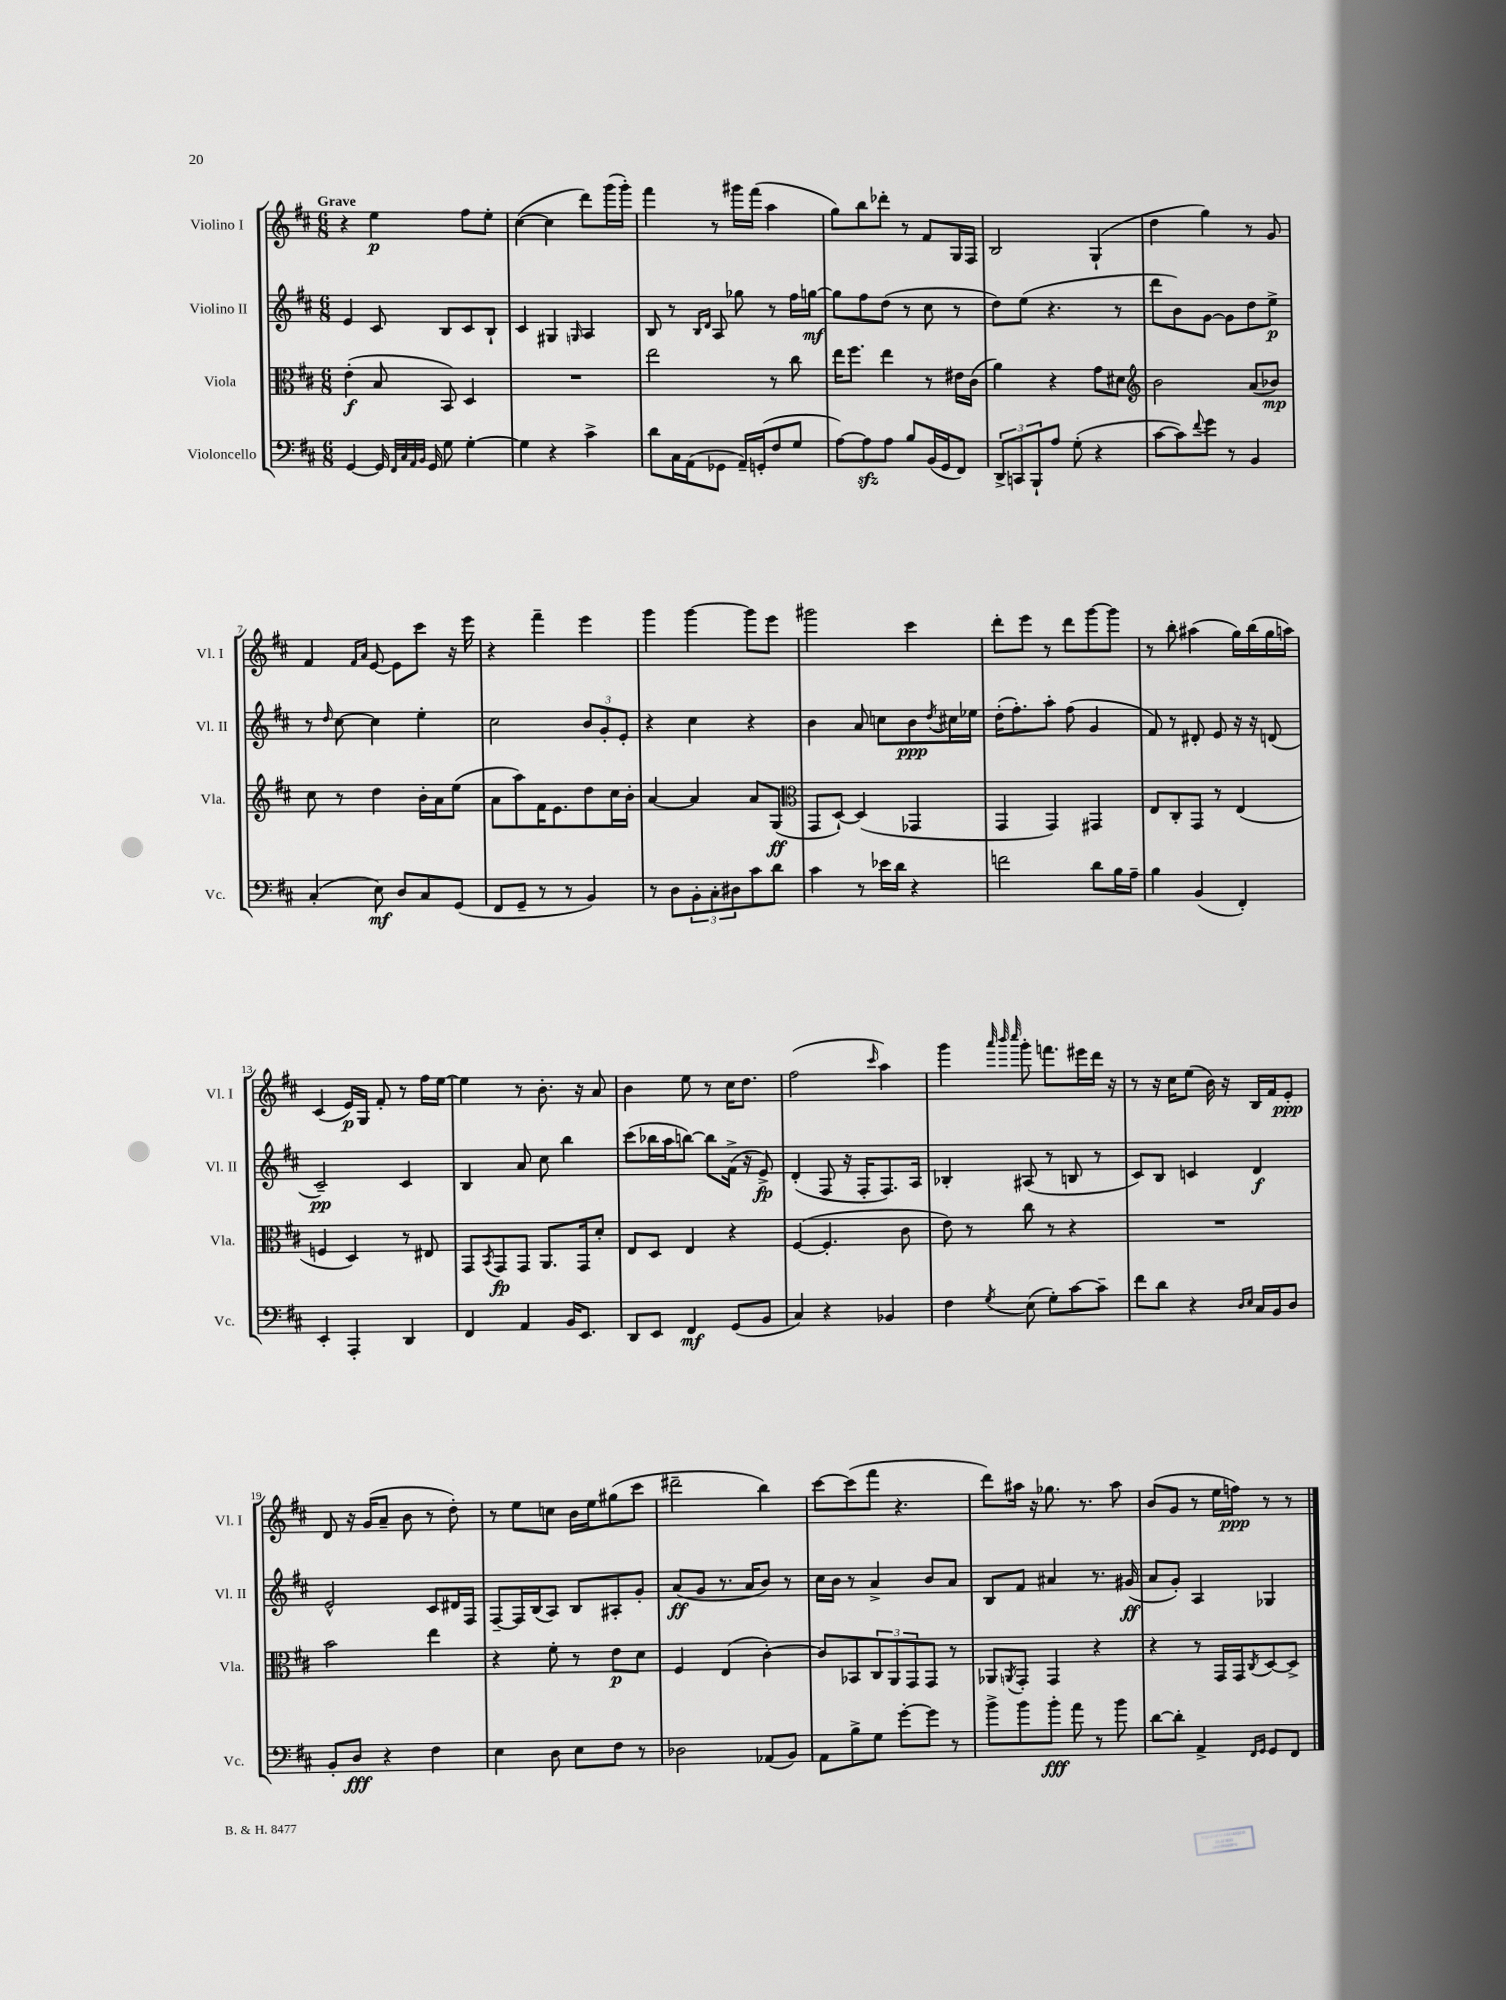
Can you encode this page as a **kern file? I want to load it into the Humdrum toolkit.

**kern	**dynam	**kern	**dynam	**kern	**dynam	**kern	**dynam
*part4	*part4	*part3	*part3	*part2	*part2	*part1	*part1
*staff4	*staff4	*staff3	*staff3	*staff2	*staff2	*staff1	*staff1
*I"Violoncello	*	*I"Viola	*	*I"Violino II	*	*I"Violino I	*
*I'Vc.	*	*I'Vla.	*	*I'Vl. II	*	*I'Vl. I	*
*clefF4	*	*clefC3	*	*clefG2	*	*clefG2	*
*k[f#c#]	*	*k[f#c#]	*	*k[f#c#]	*	*k[f#c#]	*
*M6/8	*	*M6/8	*	*M6/8	*	*M6/8	*
=1	=1	=1	=1	=1	=1	=1	=1
!	!	!	!	!	!	!LO:TX:a:B:t=Grave	!
[4GG/	.	(4e'\	f	4e/	.	4r	.
16GG/]	.	8B/	.	8c#/	.	4ee\	p
32qqFF#/LLL	.	.	.	.	.	.	.
32qqC#/	.	.	.	.	.	.	.
32qqAA/	.	.	.	.	.	.	.
32qqBB/JJJ	.	.	.	.	.	.	.
16GG/	.	.	.	.	.	.	.
8G\	.	8BB/)	.	8B/L	.	.	.
[4G'\	.	4D/	.	8c#/	.	8ff#\L	.
.	.	.	.	8B`/J	.	8ee'\J	.
=2	=2	=2	=2	=2	=2	=2	=2
4G\]	.	2.r	.	4c#/	.	([4cc#\	.
4r	.	.	.	4G#X/	.	4cc#\]	.
.	.	.	.	16qqGn/	.	.	.
4c#^\	.	.	.	4A/	.	8ddd\L)	.
.	.	.	.	.	.	(16ggg\L	.
.	.	.	.	.	.	16ggg'\JJ)	.
=3	=3	=3	=3	=3	=3	=3	=3
8d\L	.	2ee\	.	8B/	.	4fff#\	.
16C#\L	.	.	.	8r	.	.	.
(16AA\J	.	.	.	.	.	.	.
.	.	.	.	16qqB/LL	.	.	.
.	.	.	.	16qqd/JJ	.	.	.
8GG-X\J	.	.	.	8A/	.	8r	.
16AA~/LL)	.	.	.	8gg-X\	.	16ggg#X\LL	.
(16GGn'/J	.	.	.	.	.	(16fff#\JJ	.
8F#/	.	8r	.	8r	.	4aa\	.
8G/J	.	8cc#\	.	16ff#\LL	.	.	.
.	.	.	.	[16ggn\JJ	mf	.	.
=4	=4	=4	=4	=4	=4	=4	=4
[8A\L)	.	16ee\KL	.	8gg\L]	.	8gg\L)	.
.	.	8.ff#\J	.	.	.	.	.
8Azz\]	.	.	.	8ff#\	.	8bb\	.
8A\J	.	4ee\	.	(8dd\J	.	8ddd-X'\J	.
8B/L	.	.	.	8r	.	8r	.
(16BB/L	.	8r	.	8cc#\	.	8f#/L	.
16GG/J	.	.	.	.	.	.	.
8FF#/J)	.	16e#X\LL	.	8r	.	16G/L	.
.	.	(16c#\JJ	.	.	.	16F#/JJ	.
=5	=5	=5	=5	=5	=5	=5	=5
12DD^/L	.	4a\)	.	8dd\L)	.	2B/	.
12CCn/	.	.	.	.	.	.	.
.	.	.	.	(8ee\J	.	.	.
12BBB`/	.	.	.	.	.	.	.
8A/J	.	4r	.	4.r	.	.	.
(8G'\	.	.	.	.	.	.	.
4r	.	8g\L	.	.	.	(4G`/	.
.	.	8d#X\J	.	8r	.	.	.
=6	=6	=6	=6	=6	=6	=6	=6
*	*	*clefG2	*	*	*	*	*
[8c#\L	.	2b\	.	8ddd\L	.	4dd\	.
8c#\])	.	.	.	8b\)	.	.	.
8qqf#/	.	.	.	.	.	.	.
8g\J	.	.	.	[8g\J	.	4gg\)	.
8r	.	.	.	8g\L]	.	.	.
4BB/	.	(8a/L	.	8dd\	.	8r	.
.	.	8b-X/J)	mp	8ee^\J	p	8g/	.
!!LO:LB:g=z
=7	=7	=7	=7	=7	=7	=7	=7
(4C#'/	.	8cc#\	.	8r	.	4f#/	.
.	.	.	.	16qqdd/	.	.	.
.	.	8r	.	[8cc#\	.	.	.
.	.	.	.	.	.	16qqf#/LL	.
.	.	.	.	.	.	16qqa/JJ	.
8E\)	mf	4dd\	.	4cc#\]	.	[8e/	.
8D/L	.	.	.	.	.	8e\L]	.
8C#/	.	16b'\LL	.	4ee'\	.	8ccc#\J	.
.	.	16a\J	.	.	.	.	.
(8GG/J	.	(8ee\J	.	.	.	16r	.
.	.	.	.	.	.	16eee\	.
=8	=8	=8	=8	=8	=8	=8	=8
8FF#/L	.	8a\L	.	2cc#\	.	4r	.
8GG~/J	.	8aa\)	.	.	.	.	.
8r	.	16f#\K	.	.	.	4fff#~\	.
.	.	8.e\	.	.	.	.	.
8r	.	.	.	.	.	.	.
4BB/)	.	8dd\	.	12b/L	.	4eee\	.
.	.	.	.	12g'/	.	.	.
.	.	16cc#\L	.	.	.	.	.
.	.	.	.	12e'/J	.	.	.
.	.	16b'\JJ	.	.	.	.	.
=9	=9	=9	=9	=9	=9	=9	=9
8r	.	[4a/	.	4r	.	4ggg\	.
8D\L	.	.	.	.	.	.	.
12BB'\	.	4a/]	.	4cc#\	.	[4ggg\	.
12C#'\	.	.	.	.	.	.	.
12D#X\	.	.	.	.	.	.	.
8c#\	.	8a/L	.	4r	.	8ggg\L]	.
8d\J	.	(8G/J	ff	.	.	8eee\J	.
=10	=10	=10	=10	=10	=10	=10	=10
*	*	*clefC3	*	*	*	*	*
4c#\	.	8GG/L	.	4b\	.	2ggg#X\	.
.	.	[8D`/J)	.	.	.	.	.
8r	.	(4D/]	.	8a/	.	.	.
16e-X\LL	.	.	.	8ccn\L	.	.	.
16d\JJ	.	.	.	.	.	.	.
4r	.	4GG-X/	.	8b\	ppp	4ccc#\	.
.	.	.	.	8qdd/	.	.	.
.	.	.	.	16cc#X\L	.	.	.
.	.	.	.	16ee-X\JJ	.	.	.
=11	=11	=11	=11	=11	=11	=11	=11
2fn\	.	4GG/	.	(16dd'\KL	.	8ddd'\L	.
.	.	.	.	8.ff#'\)	.	.	.
.	.	.	.	.	.	8eee\J	.
.	.	4GG/)	.	8aa'\J	.	8r	.
.	.	.	.	(8ff#\	.	8ddd\L	.
8d\L	.	4GG#X/	.	4g/	.	[8ggg\	.
16B\L	.	.	.	.	.	8ggg\J]	.
16A~\JJ	.	.	.	.	.	.	.
=12	=12	=12	=12	=12	=12	=12	=12
4B\	.	8E/L	.	8f#/)	.	8r	.
.	.	8C#'/	.	8r	.	8bb'\	.
(4BB/	.	8GG/J	.	8d#X'/	.	(4aa#X\	.
.	.	8r	.	8e/	.	.	.
4FF#'/)	.	(4E/	.	16r	.	16gg\LL)	.
.	.	.	.	16r	.	(16bb\	.
.	.	.	.	(8dn/	.	16gg\	.
.	.	.	.	.	.	16aan\JJ)	.
!!LO:LB:g=z
=13	=13	=13	=13	=13	=13	=13	=13
4EE'/	.	4Fn/	.	2c#~/)	pp	(4c#/	.
4AAA'/	.	4D/)	.	.	.	16e/LL)	p
.	.	.	.	.	.	16G/JJ	.
.	.	.	.	.	.	8f#'/	.
4DD/	.	8r	.	4c#/	.	8r	.
.	.	8E#X/	.	.	.	16ff#\LL	.
.	.	.	.	.	.	[16ee\JJ	.
=14	=14	=14	=14	=14	=14	=14	=14
4FF#/	.	8GG/L	.	4B/	.	4ee\]	.
.	.	8qBB/	.	.	.	.	.
.	.	8GG/	fp	.	.	.	.
4AA/	.	8GG/J	.	8a/	.	8r	.
.	.	8.AA/L	.	8cc#\	.	8.b'\	.
16BB/KL	.	.	.	4bb\	.	.	.
8.EE/J	.	16GG/k	.	.	.	16r	.
.	.	8d'/J	.	.	.	8a/	.
=15	=15	=15	=15	=15	=15	=15	=15
8DD/L	.	8E/L	.	(8ccc#\L	.	4b\	.
8EE/J	.	8D/J	.	16bb-X\L	.	.	.
.	.	.	.	16aa\J	.	.	.
4FF#/	mf	4E/	.	[8bbn\J)	.	8ee\	.
.	.	.	.	8bb\L]	.	8r	.
(8GG/L	.	4r	.	(16f#^\Jk	.	16cc#\KL	.
.	.	.	.	16r	.	8.dd\J	.
8BB/J	.	.	.	8e^/)	fp	.	.
=16	=16	=16	=16	=16	=16	=16	=16
4C#/)	.	([4F#/	.	(4d'/	.	(2ff#\	.
4r	.	4.F#'/]	.	8F#/	.	.	.
.	.	.	.	16r	.	.	.
.	.	.	.	16F#'/KL	.	.	.
.	.	.	.	.	.	16qqccc#/	.
4BB-X/	.	.	.	8.F#/)	.	4aa\)	.
.	.	8c#\	.	.	.	.	.
.	.	.	.	16A/Jk	.	.	.
=17	=17	=17	=17	=17	=17	=17	=17
4F#\	.	8e\)	.	4B-X'/	.	4ggg\	.
.	.	8r	.	.	.	.	.
.	.	.	.	.	.	32qqaaa/	.
.	.	.	.	.	.	32qqbbb/	.
8qG/	.	.	.	.	.	32qqcccc#/	.
(8E\	.	8cc#\	.	(8A#X/	.	8ggg'\	.
8G'\L)	.	8r	.	8r	.	8.fffn\L	.
[8c#\	.	4r	.	8Bn/	.	.	.
.	.	.	.	.	.	16eee#X\L	.
8c#~\J]	.	.	.	8r	.	16ddd\JJ	.
.	.	.	.	.	.	16r	.
=18	=18	=18	=18	=18	=18	=18	=18
8f#\L	.	2.r	.	8c#/L)	.	8r	.
8d\J	.	.	.	8B/J	.	16r	.
.	.	.	.	.	.	16cc#\KL	.
4r	.	.	.	4cn/	.	(8ee\J	.
.	.	.	.	.	.	16b\)	.
.	.	.	.	.	.	16r	.
16qqD/LL	.	.	.	.	.	.	.
16qqE/JJ	.	.	.	.	.	.	.
16C#/LL	.	.	.	4d/	f	16B/LL	.
16BB/J	.	.	.	.	.	16f#/J	.
8D/J	.	.	.	.	.	8e'/J	ppp
!!LO:LB:g=z
=19	=19	=19	=19	=19	=19	=19	=19
8BB'/L	.	2b\	.	2e^^/	.	8d/	.
8D/J	fff	.	.	.	.	16r	.
.	.	.	.	.	.	(16g/KL	.
4r	.	.	.	.	.	8a~/J	.
.	.	.	.	.	.	8b\	.
4F#\	.	4ee\	.	8c#/L	.	8r	.
.	.	.	.	16d#X/L	.	8dd'\)	.
.	.	.	.	16F#/JJ	.	.	.
=20	=20	=20	=20	=20	=20	=20	=20
4E\	.	4r	.	[8F#~/L	.	8r	.
.	.	.	.	16F#/L]	.	8ee\L	.
.	.	.	.	(16B/J	.	.	.
8D\	.	8f#'\	.	8A/J)	.	8ccn\J	.
8E\L	.	8r	.	8B/L	.	16b\LL	.
.	.	.	.	.	.	16ee\J	.
8F#\J	.	8e\L	p	8A#X'/	.	(8gg#X\	.
8r	.	8d\J	.	8g'/J	.	8ccc#\J	.
=21	=21	=21	=21	=21	=21	=21	=21
2D-X\	.	4F#/	.	(8a/L	ff	2ddd#X~\	.
.	.	.	.	8g/J	.	.	.
.	.	(4E/	.	8.r	.	.	.
.	.	.	.	16a/KL	.	.	.
(8AA-X/L	.	[4c#'\)	.	8b/J)	.	4bb\)	.
8BB/J)	.	.	.	8r	.	.	.
=22	=22	=22	=22	=22	=22	=22	=22
8AA\L	.	8c#/L]	.	16cc#\LL	.	[8ccc#\L	.
.	.	.	.	16b\JJ	.	.	.
8B^\	.	8BB-X/	.	8r	.	(8ccc#\]	.
8G\J	.	12C#/	.	4a^/	.	8fff#\J	.
.	.	12AA/	.	.	.	.	.
[8g'\L	.	.	.	.	.	4.r	.
.	.	12GG/	.	.	.	.	.
8g\J]	.	8GG/J	.	8b/L	.	.	.
8r	.	8r	.	8a/J	.	.	.
=23	=23	=23	=23	=23	=23	=23	=23
8b^\L	.	8AA-X/L	.	8B/L	.	8ddd\L)	.
.	.	8qAAn/	.	.	.	.	.
8b\	.	8GG'/J	.	8f#/J	.	16aa#X\Jk	.
.	.	.	.	.	.	16r	.
8b'\J	fff	4GG/	.	4a#X/	.	8.gg-X\	.
8a\	.	.	.	.	.	.	.
.	.	.	.	.	.	8.r	.
8r	.	4r	.	8.r	.	.	.
8b\	.	.	.	.	.	8aa#\	.
.	.	.	.	(16g#X/	ff	.	.
=24	=24	=24	=24	=24	=24	=24	=24
[8d\L	.	4r	.	8a/L	.	(8b/L	.
8d'\J]	.	.	.	8g'/J)	.	8g/J	.
4AA^/	.	8r	.	4A/	.	8r	.
.	.	16GG/LL	.	.	.	16ee\LL	.
.	.	16GG/J	.	.	.	16ffn\JJ)	ppp
16qqFF#/LL	.	.	.	.	.	.	.
16qqGG/JJ	.	8qC#/	.	.	.	.	.
8GG/L	.	[8D/	.	4G-X/	.	8r	.
8FF#/J	.	8D^/J]	.	.	.	8r	.
==	==	==	==	==	==	==	==
*-	*-	*-	*-	*-	*-	*-	*-
